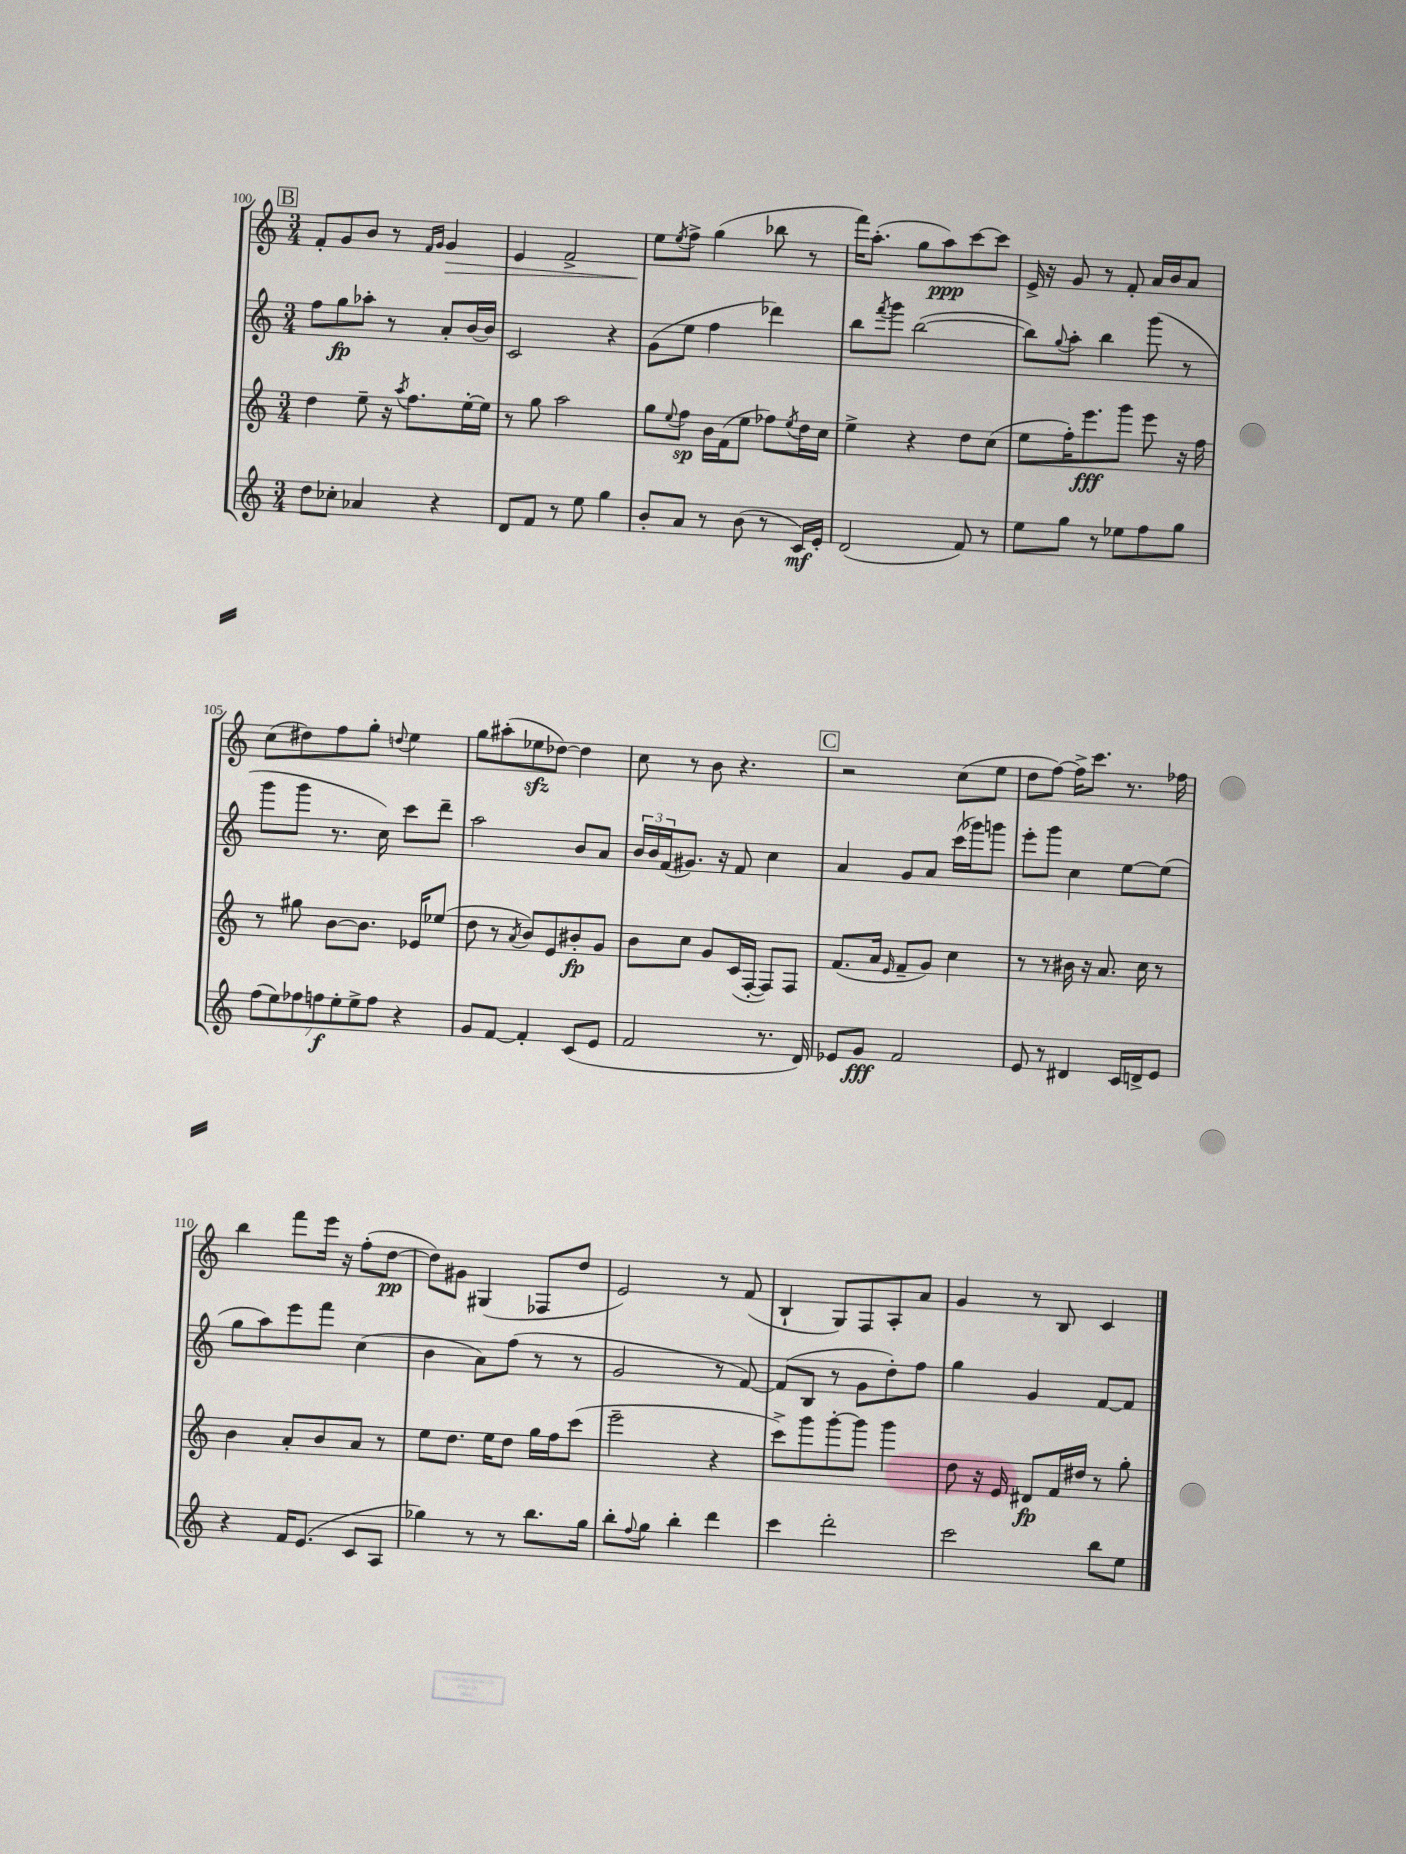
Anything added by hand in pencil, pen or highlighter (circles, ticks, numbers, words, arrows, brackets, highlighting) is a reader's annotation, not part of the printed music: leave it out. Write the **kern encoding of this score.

**kern	**kern	**kern	**kern
*staff4	*staff3	*staff2	*staff1
*clefG2	*clefG2	*clefG2	*clefG2
*k[]	*k[]	*k[]	*k[]
*M3/4	*M3/4	*M3/4	*M3/4
8dd	4dd	8ff	8f'
8cc-'	.	8gg	8g
4a-	8ee~	8aa-'	8b
.	16r	8r	8r
.	8qaa	.	.
.	8.ff	.	.
.	.	.	16qqf
.	.	.	16qqg
4r	.	8a'	4g
.	[16ee'	[16b	.
.	16ee]	16b]	.
=	=	=	=
8d	8r	2c	4e
8f	8gg	.	.
8r	2aa	.	2f^
8ee	.	.	.
4gg	.	4r	.
=	=	=	=
8b'	8gg	(8g	8ee
.	8qqee	.	8qee
8a	8ff	8ee	8ff^
8r	16b	4ff	(4gg
.	(16f	.	.
(8b	8ee	.	.
8r	8ff-)	4ddd-)	8bb-
.	8qee	.	.
16c)	16dd	.	8r
16e'	16cc	.	.
=	=	=	=
(2d	4ee^	8bb	16fff)
.	.	.	(8.aa'
.	.	8qfff	.
.	.	8ggg	.
.	4r	([2bb	8gg
.	.	.	8aa)
8f)	8dd	.	[8ccc
8r	(8cc	.	8ccc]
=	=	=	=
8ee	8ee	8bb])	16e^
.	.	.	16r
.	.	8qqgg	.
8gg	16ff')	8aa'	8g
.	8.eee	.	.
8r	.	4bb	8r
8ee-	8ggg	.	8f'
8ff	8eee	(8ggg	16a
.	.	.	16b
8gg	16r	8r	8a
.	16ff	.	.
=	=	=	=
(14ff	8r	8ggg	(8cc
14ee)	.	.	.
.	8gg#	8ggg	8dd#)
14ff-	.	.	.
14ff	.	.	.
.	[8b	8.r	8ff
14ee'	.	.	.
14ee^	.	.	.
.	8.b]	.	8gg'
14ff	.	.	.
.	.	16cc)	.
.	.	.	8qqdd
4r	.	8ccc	4ee
.	16e-	.	.
.	(8ee-	8ddd~	.
=	=	=	=
8g	8dd	2aa	8gg
[8f	8r	.	(8aa#'
.	8qa	.	.
4f']	8b)	.	8ee-
.	8e	.	[8dd-)
(8c	8b#'	8b	4dd-]
8e	8g	8a	.
=	=	=	=
2f	8b	24b	8cc
.	.	24b	.
.	.	(24f	.
.	8cc	8.g#)	8r
.	8g	.	8b
.	.	16r	.
.	(16c	8f	4.r
.	[16F'	.	.
8.r	8F])	4cc	.
.	8F	.	.
16d)	.	.	.
=	=	=	=
8e-	(8.f	4a	2r
8g	.	.	.
.	16a	.	.
.	16qqe	.	.
2f	8f~	8g	.
.	8g)	8a	.
.	4cc	(16ccc	(8cc
.	.	16ggg-)	.
.	.	8ggg	8ee
=	=	=	=
8e	8r	8eee'	8dd
8r	8r	8ggg	[8ff)
4d#	16b#	4cc	16ff^]
.	16r	.	8.ccc
.	8.a	.	.
16c	.	[8ee	8.r
16d^	16cc	.	.
8e	8r	(8ee]	.
.	.	.	16ff-
=	=	=	=
4r	4b	8gg	4bb
.	.	8aa)	.
16f	8a'	8eee	8fff
(8.e	.	.	.
.	8b	8fff	16eee
.	.	.	16r
8c	8a	(4cc	(8ff'
8A	8r	.	[8dd
=	=	=	=
4gg-)	8ee	4b	8dd])
.	8.dd	.	8g#
8r	.	8a)	(4G#
.	16ee	.	.
8r	8dd	(8ff	.
8.bb	16gg	8r	8F-
.	16ff	.	.
.	(8ccc	8r	8dd
16gg-	.	.	.
=	=	=	=
8bb'	2eee~	2g	2e)
8qqff	.	.	.
8gg	.	.	.
4bb'	.	.	.
4ddd	4r	8r	8r
.	.	[8f)	(8f
=	=	=	=
4ccc	8ccc^)	(8f]	4B`
.	8ggg	8B	.
2ddd'	[8ggg'	8r	8G)
.	8ggg]	8g	8F
.	4ggg	8dd')	8A'
.	.	8ff	8a
=	=	=	=
2ccc	8dd	4gg	4g
.	16r	.	.
.	16e	.	.
.	8d#	4g	8r
.	16f	.	8B
.	16dd#	.	.
8bb	8r	[8f	4c
8ee	8gg'	8f]	.
==	==	==	==
*-	*-	*-	*-
